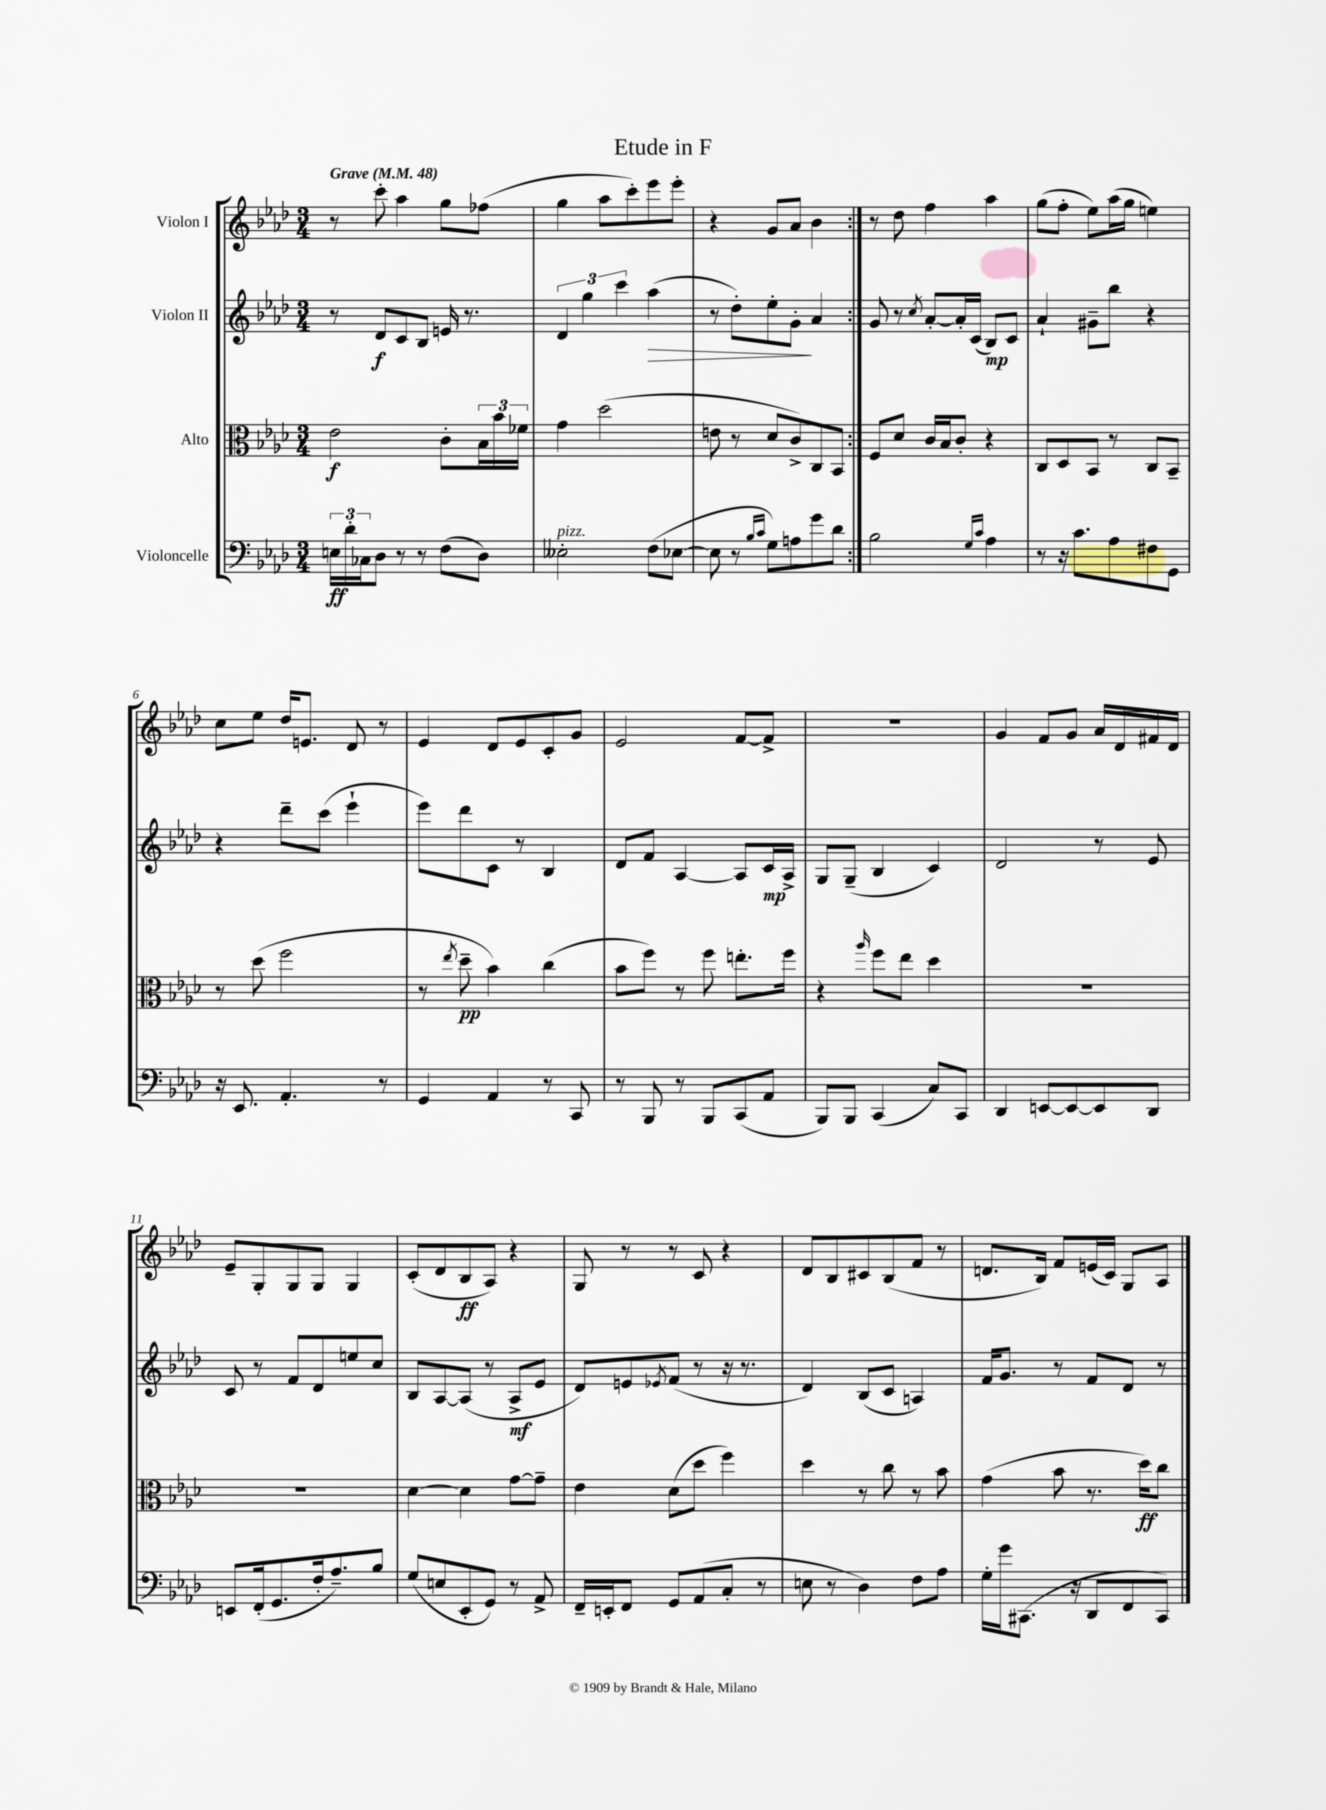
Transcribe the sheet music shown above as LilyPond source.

\header { title = "Etude in F" }
<<
\new StaffGroup <<
\new Staff = "s0" \with { instrumentName = "Violon I" } {
    \clef treble \key aes \major \numericTimeSignature \time 3/4 \tempo "Grave" 4 = 48
    \repeat volta 2 { r8 c'''8-. aes''4 g''8 fes''8( |
    g''4 aes''8 c'''8-.) ees'''8 ees'''8-. |
    r4 g'8 aes'8 bes'4 | }
    r8 des''8 f''4 aes''4 |
    g''8( f''8-. ees''8) aes''16( g''16 e''4) |
    c''8 ees''8 des''16 e'8. des'8 r8 |
    ees'4 des'8 ees'8 c'8-. g'8 |
    ees'2 f'8~ f'8-> |
    R2. |
    g'4 f'8 g'8 aes'16 des'16 fis'16 des'16 |
    ees'8-- g8-. g8 g8 g4 |
    c'8-.( des'8 bes8\ff aes8) r4 |
    g8 r8 r8 c'8 r4 |
    des'8 bes8 cis'8 bes8( f'8 r8 |
    d'8. bes16) f'8 e'16( c'16) g8 aes8 \bar "|." |
}
\new Staff = "s1" \with { instrumentName = "Violon II" } {
    \clef treble \key aes \major \numericTimeSignature \time 3/4
    \repeat volta 2 { r8 des'8\f c'8 bes8 e'16 r8. |
    \tuplet 3/2 { des'4 g''4 c'''4 } aes''4\>( |
    r8 des''8-.) ees''8-. g'8-.\! aes'4 | }
    g'8 r8 \acciaccatura { c''8 } aes'8~-. aes'16-. c'16( bes8\mp) c'8 |
    aes'4-! gis'8-- bes''8 r4 |
    r4 des'''8-- c'''8( ees'''4-! |
    ees'''8) des'''8 c'8 r8 bes4 |
    des'8 f'8 aes4~ aes8 c'16\mp aes16-> |
    g8 g8--( bes4 c'4) |
    des'2 r8 ees'8 |
    c'8 r8 f'8 des'8 e''8 c''8 |
    bes8 aes8~ aes8( r8 aes8->\mf ees'8 |
    des'8) e'8 \acciaccatura { ees'8 } f'8( r8 r16 r8. |
    des'4) bes8( c'8 a4) |
    f'16 g'8. r8 f'8 des'8 r8 \bar "|." |
}
\new Staff = "s2" \with { instrumentName = "Alto" } {
    \clef alto \key aes \major \numericTimeSignature \time 3/4
    \repeat volta 2 { ees'2\f c'8-. \tuplet 3/2 { bes16 bes'16 fes'16 } |
    g'4 des''2( |
    e'8 r8 des'8 c'8->) c8 bes,8 | }
    f8 des'8 c'16 bes16 c'8-. r4 |
    c8 des8 bes,8 r8 c8 bes,8-- |
    r8 des''8( f''2 |
    r8 \acciaccatura { ees''8 } des''8--\pp bes'4) c''4( |
    bes'8 f''8) r8 f''8 e''8.-. f''16 |
    r4 \grace { aes''16 } f''8 ees''8 des''4 |
    R2. |
    R2. |
    des'4~ des'4 g'8~ g'8-- |
    ees'4 des'8( des''8 f''4) |
    des''4 r8 c''8 r8 bes'8 |
    g'4( bes'8 r8. des''16\ff) c''8 \bar "|." |
}
\new Staff = "s3" \with { instrumentName = "Violoncelle" } {
    \clef bass \key aes \major \numericTimeSignature \time 3/4
    \repeat volta 2 { \tuplet 3/2 { e16\ff des'16-. ces16 } des8 r8 r8 f8( des8) |
    eeses2-.^\markup { \italic "pizz." } f8( ees8~ |
    ees8 r8 \grace { bes16 c'16 } g8) a8 g'8 des'8 | }
    bes2 \grace { g16 c'16 } aes4 |
    r8 r16 c'8. aes8 fis8 g,8 |
    r16 ees,8. aes,4.-. r8 |
    g,4 aes,4 r8 c,8 |
    r8 bes,,8 r8 bes,,8 c,8( aes,8 |
    bes,,8) bes,,8 c,4( c8) c,8 |
    des,4 e,8~ e,8~ e,8 des,8 |
    e,8 f,16-.( g,8. f16-. aes8.--) bes8 |
    g8( e8 ees,8-. g,8) r8 aes,8-> |
    f,16-- e,16-. f,8 g,8 aes,8( c8-. r8 |
    e8 r8 des4) f8 aes8 |
    g16-. g'16 cis,8.( r16 des,8 f,8 cis,8) \bar "|." |
}
>>
>>
